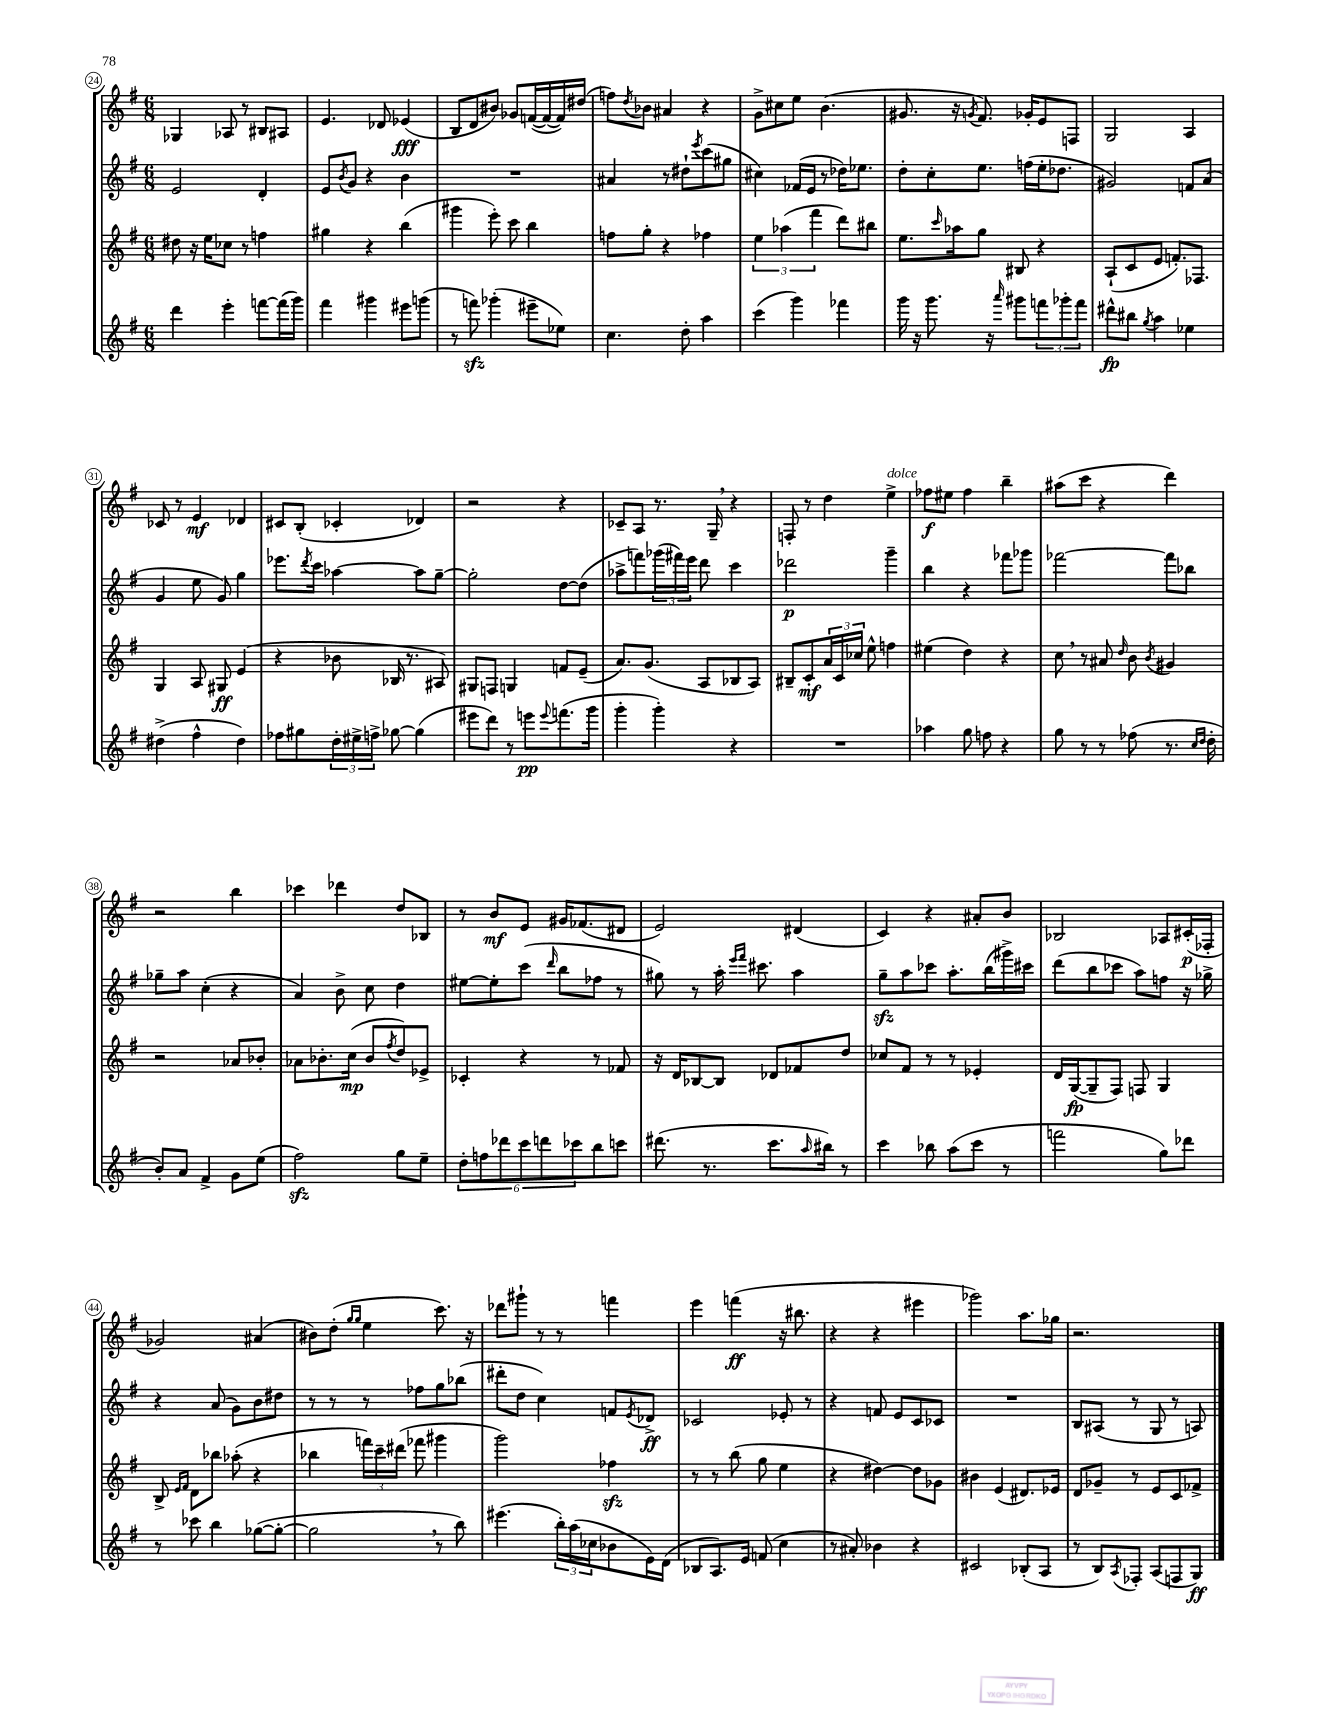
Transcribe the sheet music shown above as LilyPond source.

<<
\new StaffGroup <<
\new Staff = "s0" {
    \clef treble \key g \major \numericTimeSignature \time 6/8
    ges4 aes8 r8 bis8 ais8 |
    e'4. des'8 ees'4\fff( |
    b8 d'8 bis'8) ges'8 f'16~( f'16~ f'16) dis''16( |
    f''8) \acciaccatura { d''8 } bes'8 ais'4 r4 |
    g'8-> cis''8 e''8 b'4.( |
    gis'8. r16 \acciaccatura { g'8 } fis'8.) ges'16-. e'8 f8 |
    g2 a4 |
    ces'8 r8 e'4\mf des'4 |
    cis'8 b8-.( ces'4-. des'4) |
    r2 r4 |
    ces'8-- a8 r8. g16-- \breathe r4 |
    f8-. r8 d''4 e''4->^\markup { \italic "dolce" } |
    fes''8\f eis''8 fes''4 b''4-- |
    ais''8( c'''8 r4 d'''4) |
    r2 b''4 |
    ces'''4 des'''4 d''8 bes8 |
    r8 b'8\mf e'8 gis'16 fes'8.( dis'8 |
    e'2) dis'4( |
    c'4) r4 ais'8-. b'8 |
    bes2 aes8 cis'16-.\p( fes16-. |
    ges'2) ais'4( |
    bis'8) d''8-.( \grace { g''16 g''16 } e''4 c'''8.) r16 |
    des'''8 gis'''8-! r8 r8 f'''4 |
    e'''4 f'''4\ff( r16 bis''8. |
    r4 r4 eis'''4 |
    ges'''2) a''8. ges''16 |
    r2. \bar "|." |
}
\new Staff = "s1" {
    \clef treble \key g \major \numericTimeSignature \time 6/8
    e'2 d'4-. |
    e'8 \acciaccatura { b'8 } g'8 r4 b'4 |
    R2. |
    ais'4 r8 dis''8-! \acciaccatura { e'''8 } c'''8( gis''8 |
    cis''4) fes'16( e'16 r8 des''16) ees''8. |
    d''8-. c''8-. e''8. f''16( e''16-. des''8. |
    gis'2) f'8 a'8( |
    g'4 e''8 g'8) g''4 |
    ees'''8. \acciaccatura { d'''8 } c'''16 aes''4~ aes''8 g''8~-- |
    g''2-. d''8~ d''8( |
    aes''8-> f'''8) \tuplet 3/2 { ges'''16( fis'''16) e'''16 } d'''8 c'''4 |
    des'''2\p g'''4-- |
    b''4 r4 fes'''8 ges'''8 |
    fes'''2~ fes'''8 bes''8 |
    ges''8-- a''8 c''4-.( r4 |
    a'4) b'8-> c''8 d''4 |
    eis''8~ eis''8-. c'''8( \grace { d'''16 } b''8 fes''8 r8 |
    gis''8) r8 a''16-. \grace { e'''16 fis'''16 } cis'''8. a''4 |
    g''8--\sfz a''8 ces'''8 a''8.-. b''16( gis'''16->) cis'''16 |
    d'''8( b''8 ces'''8 a''8) f''8 r16 ges''16-> |
    r4 a'8( g'8) b'8 dis''8 |
    r8 r8 r8 fes''8 g''8 bes''8( |
    dis'''8-. d''8 c''4) f'8 \acciaccatura { e'8 } des'8->\ff |
    ces'2 ees'8-. r8 |
    r4 f'8 e'8 c'8 ces'8 |
    R2. |
    b8 ais8( r8 g8 r8 a8) \bar "|." |
}
\new Staff = "s2" {
    \clef treble \key g \major \numericTimeSignature \time 6/8
    dis''8 r16 e''16 ces''8 r8 f''4 |
    gis''4 r4 b''4( |
    gis'''4 e'''8-.) c'''8 b''4 |
    f''8 g''8-. r4 fes''4 |
    \tuplet 3/2 { e''4 aes''4( fis'''4 } d'''8) bis''8 |
    e''8. \grace { c'''16 } aes''16 g''8 bis8 r4 |
    a8-!( c'8 e'8 f'8.-.) fes8. |
    g4 a8 gis8\ff e'4( |
    r4 bes'8 bes16 r8. ais8) |
    gis8 f8 g4 f'8 e'8--( |
    a'8.) g'8.( a8 bes8 a8) |
    bis8-- c'8-.\mf \tuplet 3/2 { a'16 c'16 ces''16 } e''8-^ f''4 |
    eis''4( d''4) r4 |
    c''8 \breathe r8 ais'8 \grace { d''16 } b'8 \acciaccatura { b'8 } gis'4 |
    r2 aes'8 bes'8-. |
    aes'8 bes'8.-. c''16\mp( bes'8 \acciaccatura { fis''8 } d''8) ees'8-> |
    ces'4-. r4 r8 fes'8 |
    r16 d'16 bes8~ bes8 des'8 fes'8 d''8 |
    ces''8 fis'8 r8 r8 ees'4-. |
    d'16 g16~\fp( g8-- fis8) f8 g4 |
    b8-> \grace { e'16 fis'16 } d'8 bes''8 aes''8-.( r4 |
    bes''4 \tuplet 3/2 { f'''16) c'''16-- dis'''16( } fes'''8 gis'''4 |
    g'''2) fes''4\sfz |
    r8 r8 b''8( g''8 e''4 |
    r4 dis''4~) dis''8 ges'8 |
    bis'4 e'4( dis'8.) ees'16 |
    d'8 ges'8-- r8 e'8 c'8 fes'8-> \bar "|." |
}
\new Staff = "s3" {
    \clef treble \key g \major \numericTimeSignature \time 6/8
    d'''4 e'''4-. f'''8~ f'''16( g'''16) |
    fis'''4 gis'''4 eis'''8 g'''8( |
    r8 f'''8\sfz) ges'''4-.( eis'''8-- ees''8) |
    c''4. d''8-. a''4 |
    c'''4( g'''4) fes'''4 |
    g'''16 r16 g'''8. r16 \grace { a'''16 } gis'''8 \tuplet 3/2 { f'''8 ges'''8-. f'''8 } |
    dis'''8-^\fp bis''8 \acciaccatura { g''8 } a''4 ees''4 |
    dis''4->( fis''4-^ dis''4) |
    fes''8 gis''8 \tuplet 3/2 { d''16-. eis''16-> f''16-> } ges''8~ ges''4( |
    eis'''8 d'''8) r8 e'''8\pp \appoggiatura { e'''8 } f'''8.( g'''16 |
    g'''4-. g'''4-.) r4 |
    R2. |
    aes''4 g''8 f''8 r4 |
    g''8 r8 r8 fes''8( r8. \grace { c''16 d''16 } d''16-. |
    b'8-.) a'8 fis'4-> g'8 e''8( |
    fis''2\sfz) g''8 e''8-- |
    \tuplet 6/4 { d''8-. f''8 des'''8 c'''8 d'''8 ces'''8 } b''8 c'''8 |
    dis'''8.( r8. c'''8. \grace { a''16 } bis''16) r8 |
    c'''4 bes''8 a''8( c'''8 r8 |
    f'''2 g''8) des'''8 |
    r8 ces'''8 b''4 ges''8~( ges''8~-. |
    ges''2 \breathe r8 b''8) |
    eis'''4.( \tuplet 3/2 { b''16-.) a''16( ces''16 } bes'8 e'16) d'16( |
    bes8 a8.) e'16 f'8( c''4 |
    r8 ais'8-.) bes'4 r4 |
    cis'2 bes8-.( a8 |
    r8 b8) \acciaccatura { a8 } fes8-. a8( f8 g8\ff) \bar "|." |
}
>>
>>
\layout { \context { \Score currentBarNumber = #24 \override BarNumber.stencil = #(make-stencil-circler 0.1 0.3 ly:text-interface::print) } }
